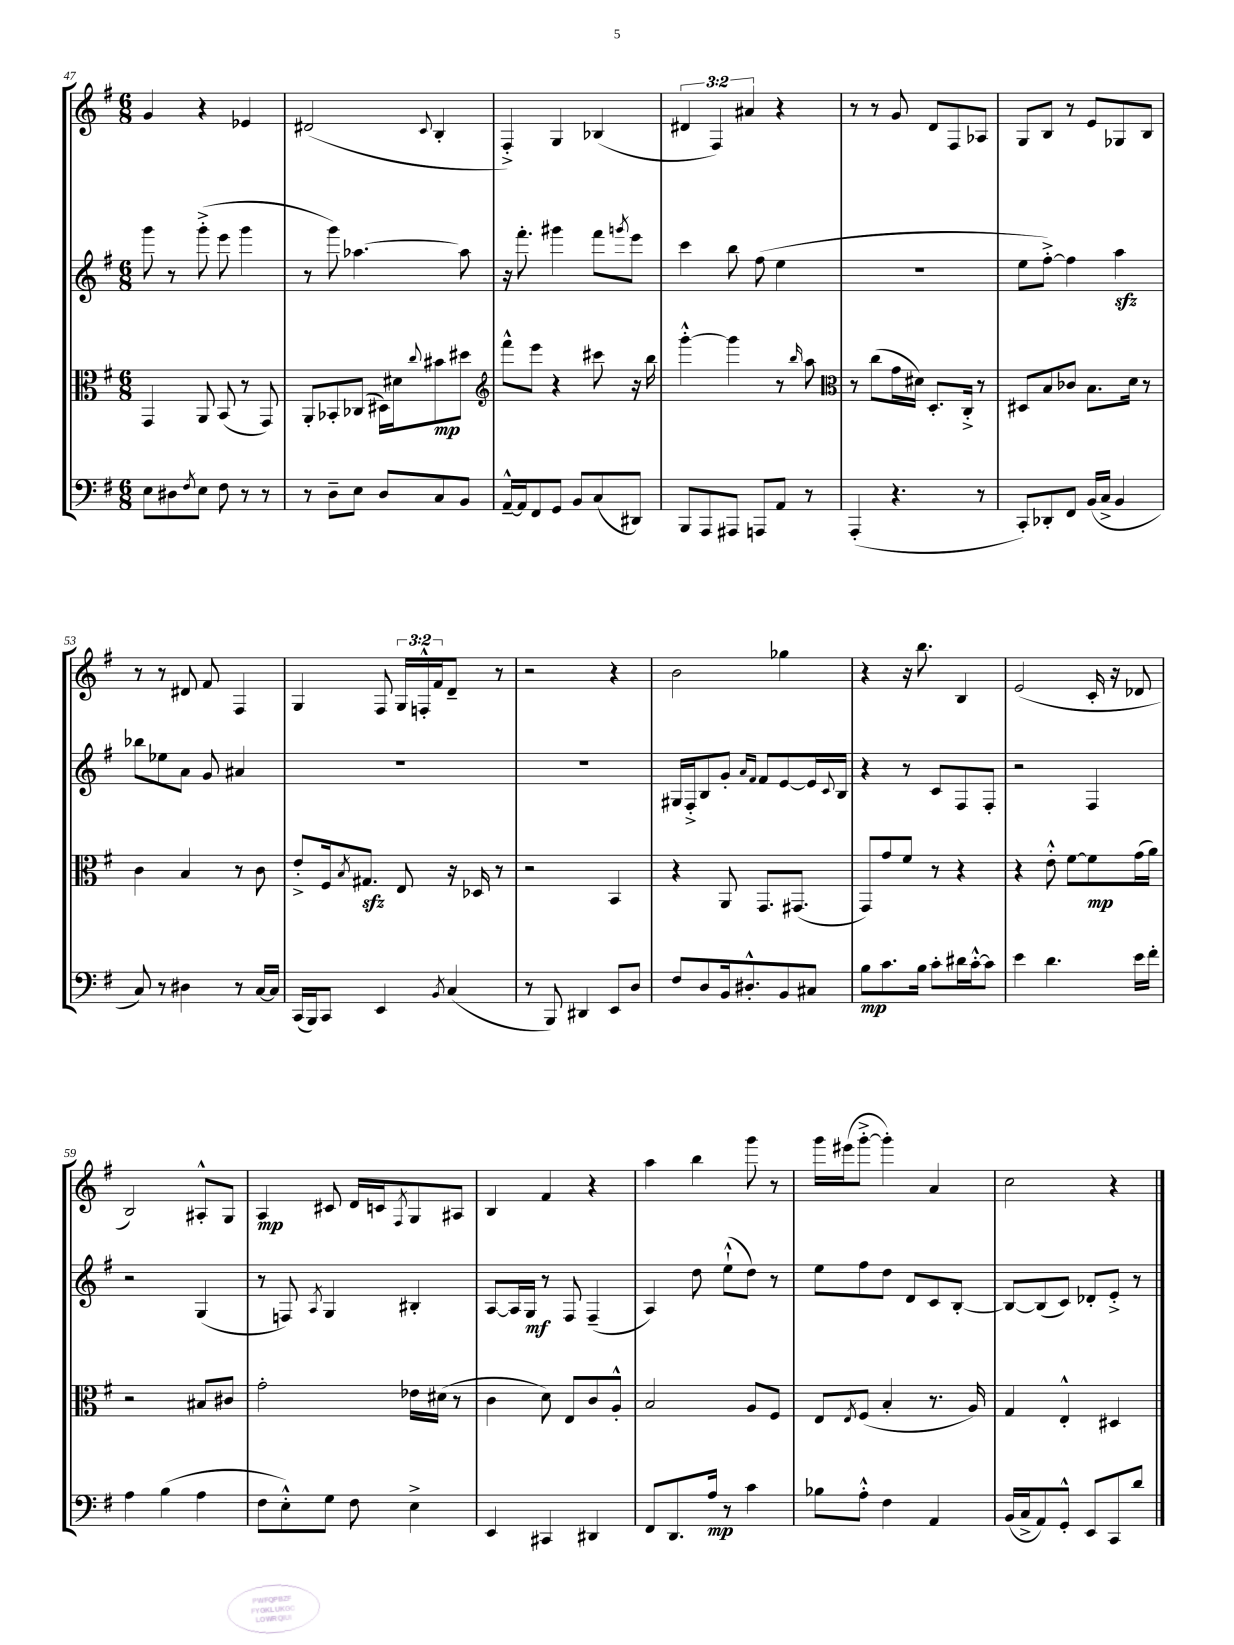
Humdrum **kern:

**kern	**dynam	**kern	**dynam	**kern	**dynam	**kern	**dynam
*part4	*part4	*part3	*part3	*part2	*part2	*part1	*part1
*staff4	*staff4	*staff3	*staff3	*staff2	*staff2	*staff1	*staff1
*clefF4	*	*clefC3	*	*clefG2	*	*clefG2	*
*k[f#]	*	*k[f#]	*	*k[f#]	*	*k[f#]	*
*M6/8	*	*M6/8	*	*M6/8	*	*M6/8	*
=47	=47	=47	=47	=47	=47	=47	=47
8E\L	.	4GG/	.	8ggg\	.	4g/	.
8D#X\	.	.	.	8r	.	.	.
8qF#/	.	.	.	.	.	.	.
8E\J	.	8AA/	.	(8ggg'^\	.	4r	.
8F#\	.	(8BB/	.	8eee\	.	.	.
8r	.	8r	.	4ggg\	.	4e-X/	.
8r	.	8GG/)	.	.	.	.	.
=48	=48	=48	=48	=48	=48	=48	=48
8r	.	8AA'/L	.	8r	.	(2d#X/	.
8D~\L	.	8BB-X'/	.	8ggg\)	.	.	.
8E\J	.	(8C-X/J	.	[4.aa-X\	.	.	.
8D/L	.	16D#X\LL)	.	.	.	.	.
.	.	16d#X\J	.	.	.	.	.
.	.	8qqcc/	.	.	.	8qqc/	.
8C/	.	8b#X\	mp	.	.	4B'/	.
8BB/J	.	8dd#X\J	.	8aa-\]	.	.	.
=49	=49	=49	=49	=49	=49	=49	=49
*	*	*clefG2	*	*	*	*	*
[16AA~^^/LL	.	8fff#^^\L	.	16r	.	4F#'^/)	.
16AA/J]	.	.	.	8.fff#'\	.	.	.
8FF#/	.	8eee\J	.	.	.	.	.
8GG/J	.	4r	.	4ggg#X\	.	4G/	.
8BB/L	.	.	.	.	.	.	.
(8C/	.	8ccc#X\	.	8fff#\L	.	(4B-X/	.
.	.	.	.	8qgggn/	.	.	.
8DD#X/J)	.	16r	.	8eee\J	.	.	.
.	.	16bb\	.	.	.	.	.
=50	=50	=50	=50	=50	=50	=50	=50
8BBB/L	.	[4ggg'^^\	.	4ccc\	.	6d#X/	.
8AAA/	.	.	.	.	.	.	.
.	.	.	.	.	.	6F#/)	.
8AAA#X/J	.	4ggg\]	.	8bb\	.	.	.
.	.	.	.	.	.	6a#X/	.
8AAAn/L	.	.	.	(8ff#\	.	.	.
8AA/J	.	8r	.	4ee\	.	4r	.
.	.	16qqbb/	.	.	.	.	.
8r	.	8aa\	.	.	.	.	.
=51	=51	=51	=51	=51	=51	=51	=51
*	*	*clefC3	*	*	*	*	*
(4AAA'/	.	8r	.	2.r	.	8r	.
.	.	(8cc\L	.	.	.	8r	.
4.r	.	16g\L	.	.	.	8g/	.
.	.	16d#X\JJ)	.	.	.	.	.
.	.	8.D'/L	.	.	.	8d/L	.
.	.	.	.	.	.	8F#/	.
.	.	16C'^/Jk	.	.	.	.	.
8r	.	8r	.	.	.	8A-X/J	.
=52	=52	=52	=52	=52	=52	=52	=52
8CC'/L)	.	8D#X/L	.	8ee\L	.	8G/L	.
8DD-X'/	.	8B/	.	[8ff#'^\J)	.	8B/J	.
8FF#/J	.	8c-X/J	.	4ff#\]	.	8r	.
(16BB/LL	.	8.B\L	.	.	.	8e/L	.
16C^/JJ	.	.	.	.	.	.	.
4BB/	.	.	.	4aazz\	.	8G-X/	.
.	.	16d\Jk	.	.	.	.	.
.	.	8r	.	.	.	8B/J	.
!!LO:LB:g=z
=53	=53	=53	=53	=53	=53	=53	=53
8C/)	.	4c\	.	8bb-X\L	.	8r	.
8r	.	.	.	8ee-X\	.	8r	.
4D#X\	.	4B/	.	8a\J	.	8d#X/	.
.	.	.	.	8g/	.	8f#/	.
8r	.	8r	.	4a#X/	.	4F#/	.
[16C/LL	.	8c\	.	.	.	.	.
16C/JJ]	.	.	.	.	.	.	.
=54	=54	=54	=54	=54	=54	=54	=54
(16CC/LL	.	8e'^/L	.	2.r	.	4G/	.
16BBB/J)	.	.	.	.	.	.	.
8CC/J	.	16F#/k	.	.	.	.	.
.	.	8qB/	.	.	.	.	.
.	.	8.G#Xzz/J	.	.	.	.	.
4EE/	.	.	.	.	.	8F#/	.
.	.	8E/	.	.	.	24G/LL	.
.	.	.	.	.	.	24Fn'^^/	.
.	.	.	.	.	.	24f#/J	.
8qBB/	.	.	.	.	.	.	.
(4C/	.	16r	.	.	.	8d~/J	.
.	.	16D-X/	.	.	.	.	.
.	.	8r	.	.	.	8r	.
=55	=55	=55	=55	=55	=55	=55	=55
8r	.	2r	.	2.r	.	2r	.
8BBB/)	.	.	.	.	.	.	.
4DD#X/	.	.	.	.	.	.	.
8EE/L	.	4BB/	.	.	.	4r	.
8D/J	.	.	.	.	.	.	.
=56	=56	=56	=56	=56	=56	=56	=56
8F#/L	.	4r	.	16G#X/LL	.	2b\	.
.	.	.	.	16F#'^/J	.	.	.
8D/	.	.	.	8B/	.	.	.
16BB/k	.	8AA/	.	8g'/J	.	.	.
8.D#X'^^/	.	.	.	.	.	.	.
.	.	.	.	16qqa/LL	.	.	.
.	.	.	.	16qqf#/JJ	.	.	.
.	.	8.GG/L	.	8f#/L	.	.	.
8BB/	.	.	.	[8e/	.	4gg-X\	.
.	.	(8.GG#X/J	.	.	.	.	.
8C#X/J	.	.	.	16e/L]	.	.	.
.	.	.	.	8qqc/	.	.	.
.	.	.	.	16B/JJ	.	.	.
=57	=57	=57	=57	=57	=57	=57	=57
8B\L	mp	8GG/L)	.	4r	.	4r	.
8.c\	.	8g/	.	.	.	.	.
.	.	8f#/J	.	8r	.	16r	.
16B\Jk	.	.	.	.	.	8.bb\	.
8c'\L	.	8r	.	8c/L	.	.	.
16d#X\L	.	4r	.	8F#/	.	4B/	.
[16c'^^\J	.	.	.	.	.	.	.
8c\J]	.	.	.	8F#'/J	.	.	.
=58	=58	=58	=58	=58	=58	=58	=58
4e\	.	4r	.	2r	.	(2e/	.
4.d\	.	8e'^^\	.	.	.	.	.
.	.	[8f#\L	.	.	.	.	.
.	.	8f#\]	mp	4F#/	.	16c'/	.
.	.	.	.	.	.	16r	.
16e\LL	.	(16g\L	.	.	.	8d-X/	.
16f#'\JJ	.	16a\JJ)	.	.	.	.	.
!!LO:LB:g=z
=59	=59	=59	=59	=59	=59	=59	=59
4A\	.	2r	.	2r	.	2B/)	.
(4B\	.	.	.	.	.	.	.
4A\	.	8B#X/L	.	(4G/	.	8A#X'^^/L	.
.	.	8c#X/J	.	.	.	8G/J	.
=60	=60	=60	=60	=60	=60	=60	=60
8F#\L	.	2g'\	.	8r	.	4A/	mp
8E'^^\)	.	.	.	8Fn/)	.	.	.
.	.	.	.	8qA/	.	.	.
8G\J	.	.	.	4G/	.	8c#X/	.
8F#\	.	.	.	.	.	16d/LL	.
.	.	.	.	.	.	16cn/J	.
.	.	.	.	.	.	8qF#/	.
4E^\	.	16e-X\LL	.	4B#X'/	.	8G/	.
.	.	(16d#X\JJ	.	.	.	.	.
.	.	8r	.	.	.	8A#X/J	.
=61	=61	=61	=61	=61	=61	=61	=61
4EE/	.	4c\	.	[8A/L	.	4B/	.
.	.	.	.	16A/L]	.	.	.
.	.	.	.	16G/JJ	mf	.	.
4CC#X/	.	8d\)	.	8r	.	4f#/	.
.	.	8E/L	.	8F#/	.	.	.
4DD#X/	.	8c/	.	(4F#~/	.	4r	.
.	.	8A'^^/J	.	.	.	.	.
=62	=62	=62	=62	=62	=62	=62	=62
8FF#/L	.	2B/	.	4A/)	.	4aa\	.
8.DD/	.	.	.	.	.	.	.
.	.	.	.	8dd\	.	4bb\	.
16A/Jk	mp	.	.	.	.	.	.
8r	.	.	.	(8ee`^^\L	.	.	.
4c\	.	8A/L	.	8dd\J)	.	8ggg\	.
.	.	8F#/J	.	8r	.	8r	.
=63	=63	=63	=63	=63	=63	=63	=63
8B-X\L	.	8E/L	.	8ee\L	.	16ggg\LL	.
.	.	.	.	.	.	(16eee#X\J	.
.	.	8qE/	.	.	.	.	.
8A'^^\J	.	(8F#/J	.	8ff#\	.	[8ggg'^\J	.
4F#\	.	4B'/	.	8dd\J	.	4ggg'\])	.
.	.	.	.	8d/L	.	.	.
4AA/	.	8.r	.	8c/	.	4a/	.
.	.	.	.	[8B'/J	.	.	.
.	.	16A/)	.	.	.	.	.
=64	=64	=64	=64	=64	=64	=64	=64
(16BB/LL	.	4G/	.	8B/L_	.	2cc\	.
16C^/J	.	.	.	.	.	.	.
8AA/)	.	.	.	(8B/]	.	.	.
8GG'^^/J	.	4E'^^/	.	8c/J)	.	.	.
8EE/L	.	.	.	8d-X'/L	.	.	.
8CC/	.	4D#X/	.	8e'^/J	.	4r	.
8d/J	.	.	.	8r	.	.	.
==	==	==	==	==	==	==	==
*-	*-	*-	*-	*-	*-	*-	*-
